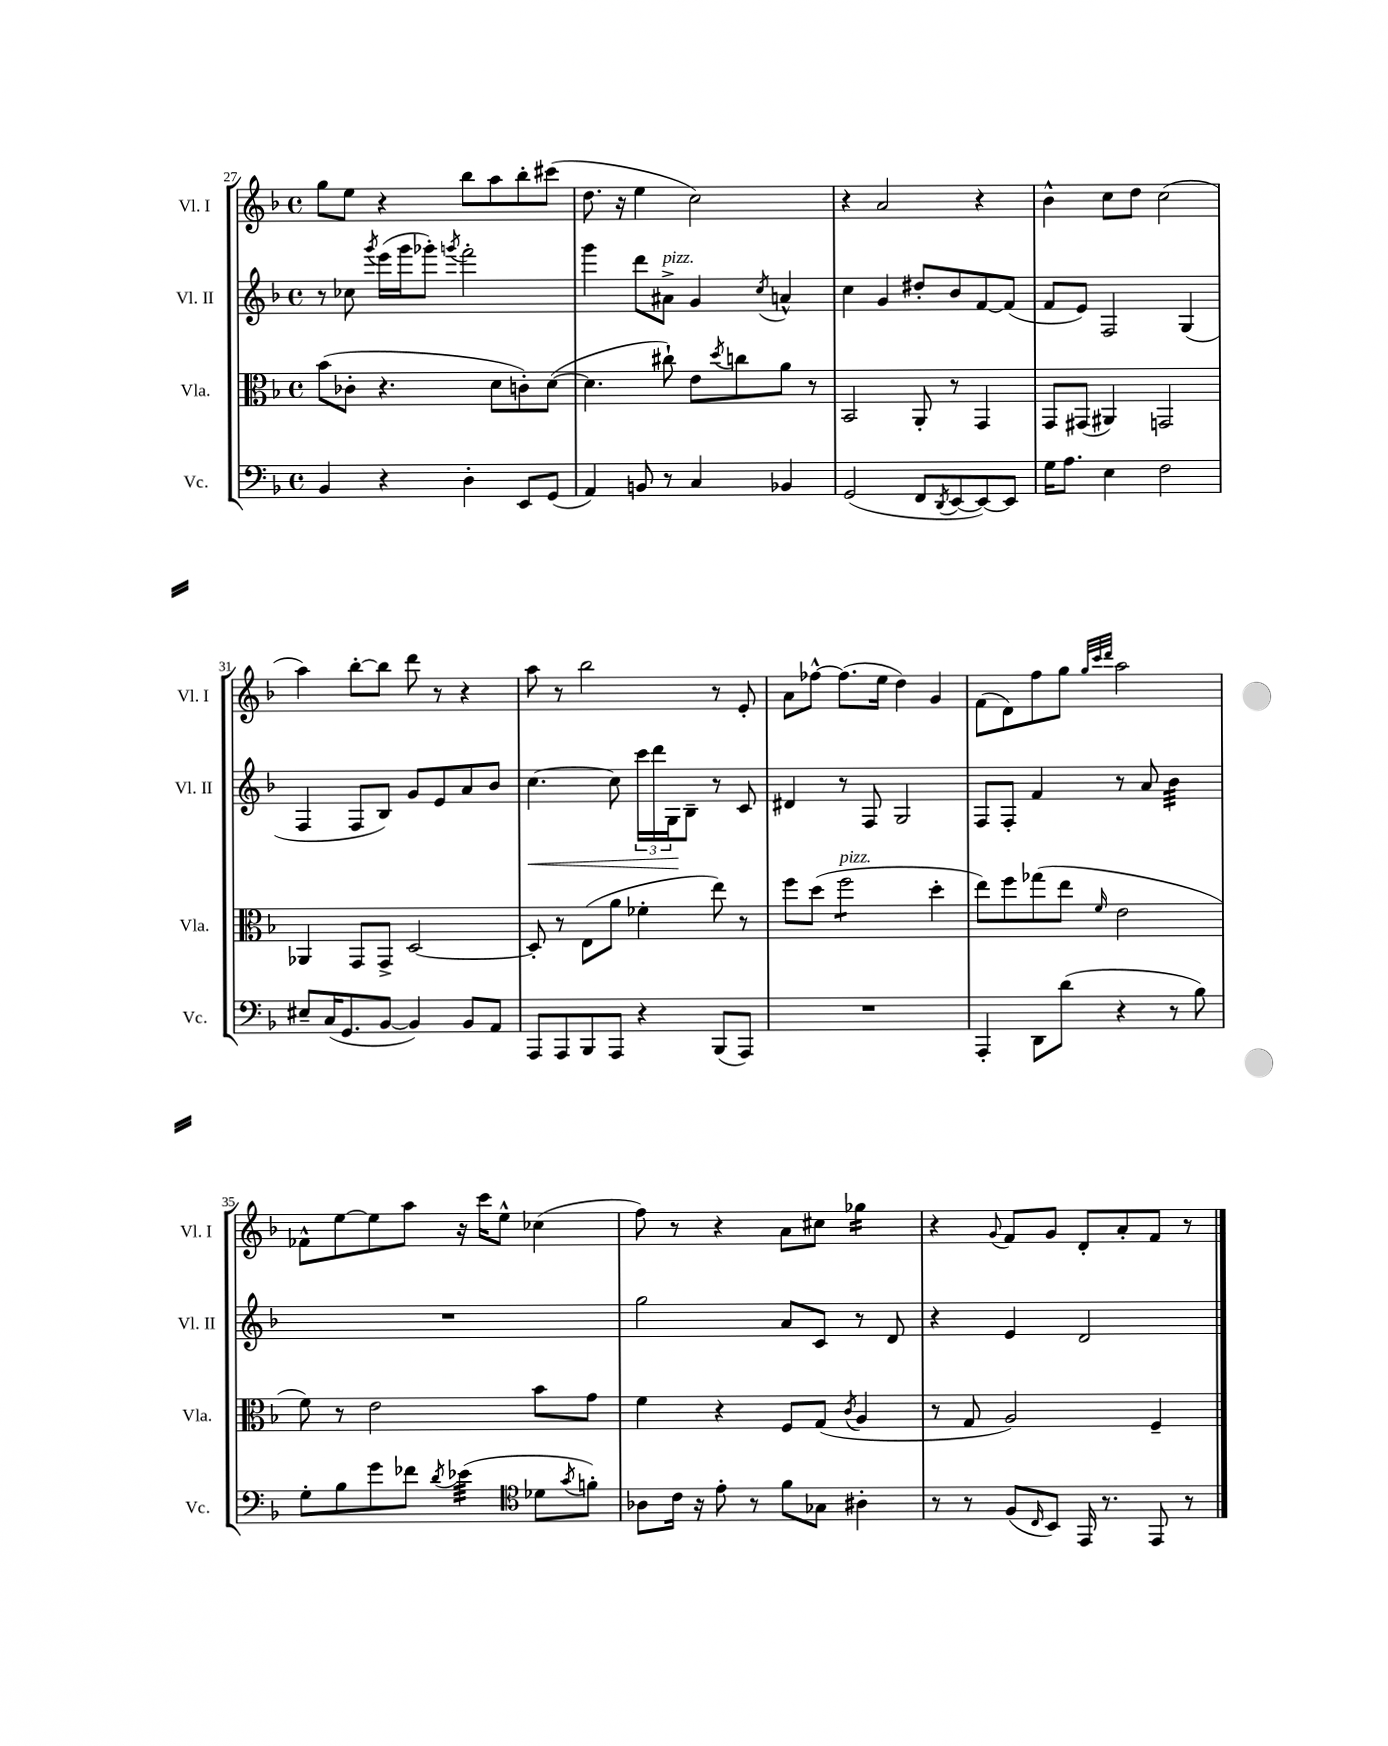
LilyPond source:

<<
\new StaffGroup <<
\new Staff = "s0" \with { instrumentName = "Vl. I" shortInstrumentName = "Vl. I" } {
    \clef treble \key f \major \defaultTimeSignature \time 4/4
    g''8 e''8 r4 bes''8 a''8 bes''8-. cis'''8( |
    d''8. r16 e''4 c''2) |
    r4 a'2 r4 |
    bes'4-^ c''8 d''8 c''2( |
    a''4) bes''8~-. bes''8 d'''8 r8 r4 |
    a''8 r8 bes''2 r8 e'8-. |
    a'8 fes''8~-^ fes''8.( e''16 d''4) g'4 |
    f'8( d'8) f''8 g''8 \grace { g''32 c'''32 d'''32 } a''2 |
    fes'8-^ e''8~ e''8 a''8 r16 c'''16 e''8-^ ces''4( |
    f''8) r8 r4 a'8 cis''8 ges''4:16 |
    r4 \appoggiatura { g'8 } f'8 g'8 d'8-. a'8-. f'8 r8 \bar "|." |
}
\new Staff = "s1" \with { instrumentName = "Vl. II" shortInstrumentName = "Vl. II" } {
    \clef treble \key f \major \defaultTimeSignature \time 4/4
    r8 ces''8 \acciaccatura { g'''8 } e'''16( g'''16 ges'''8-.) \acciaccatura { g'''8 } f'''2-. |
    g'''4 d'''8 ais'8->^\markup { \italic "pizz." } g'4 \acciaccatura { c''8 } a'4-^ |
    c''4 g'4 dis''8-. bes'8 f'8~ f'8( |
    f'8 e'8) f2 g4( |
    f4 f8 bes8) g'8 e'8 a'8 bes'8 |
    c''4.~\< c''8 \tuplet 3/2 { c'''16 d'''16 g16\! } bes8-- r8 c'8 |
    dis'4 r8 f8 g2 |
    f8 f8-. f'4 r8 a'8 bes'4:32 |
    R1 |
    g''2 a'8 c'8 r8 d'8 |
    r4 e'4 d'2 \bar "|." |
}
\new Staff = "s2" \with { instrumentName = "Vla." shortInstrumentName = "Vla." } {
    \clef alto \key f \major \defaultTimeSignature \time 4/4
    bes'8( ces'8-. r4. d'8 c'8-.) d'8~( |
    d'4. cis''8-!) e'8 \acciaccatura { d''8 } c''8 a'8 r8 |
    bes,2 a,8-. r8 g,4 |
    g,8 gis,8( ais,4) g,2 |
    aes,4 g,8 g,8-> d2~ |
    d8-. r8 e8( a'8 fes'4-. e''8) r8 |
    f''8 d''8( f''2:8^\markup { \italic "pizz." } d''4-. |
    e''8) f''8 ges''8( e''8 \grace { f'16 } e'2 |
    f'8) r8 e'2 bes'8 g'8 |
    f'4 r4 f8 g8( \acciaccatura { c'8 } a4 |
    r8 g8 a2) f4-- \bar "|." |
}
\new Staff = "s3" \with { instrumentName = "Vc." shortInstrumentName = "Vc." } {
    \clef bass \key f \major \defaultTimeSignature \time 4/4
    bes,4 r4 d4-. e,8 g,8( |
    a,4) b,8 r8 c4 bes,4 |
    g,2( f,8 \acciaccatura { d,8 } e,8~ e,8~) e,8 |
    g16 a8. e4 f2 |
    eis8-- c16( g,8. bes,8~ bes,4) bes,8 a,8 |
    a,,8 a,,8 bes,,8 a,,8 r4 bes,,8( a,,8) |
    R1 |
    a,,4-. d,8 d'8( r4 r8 bes8) |
    g8-. bes8 g'8 fes'8 \acciaccatura { d'8 } ees'4:32( \clef tenor des'8 \acciaccatura { g'8 } f'8-.) |
    aes8 c'16 r16 e'8-. r8 f'8 ges8 ais4-. |
    r8 r8 f8( \grace { c16 } bes,8) e,16 r8. e,8 r8 \bar "|." |
}
>>
>>
\layout { \context { \Score currentBarNumber = #27 } }
